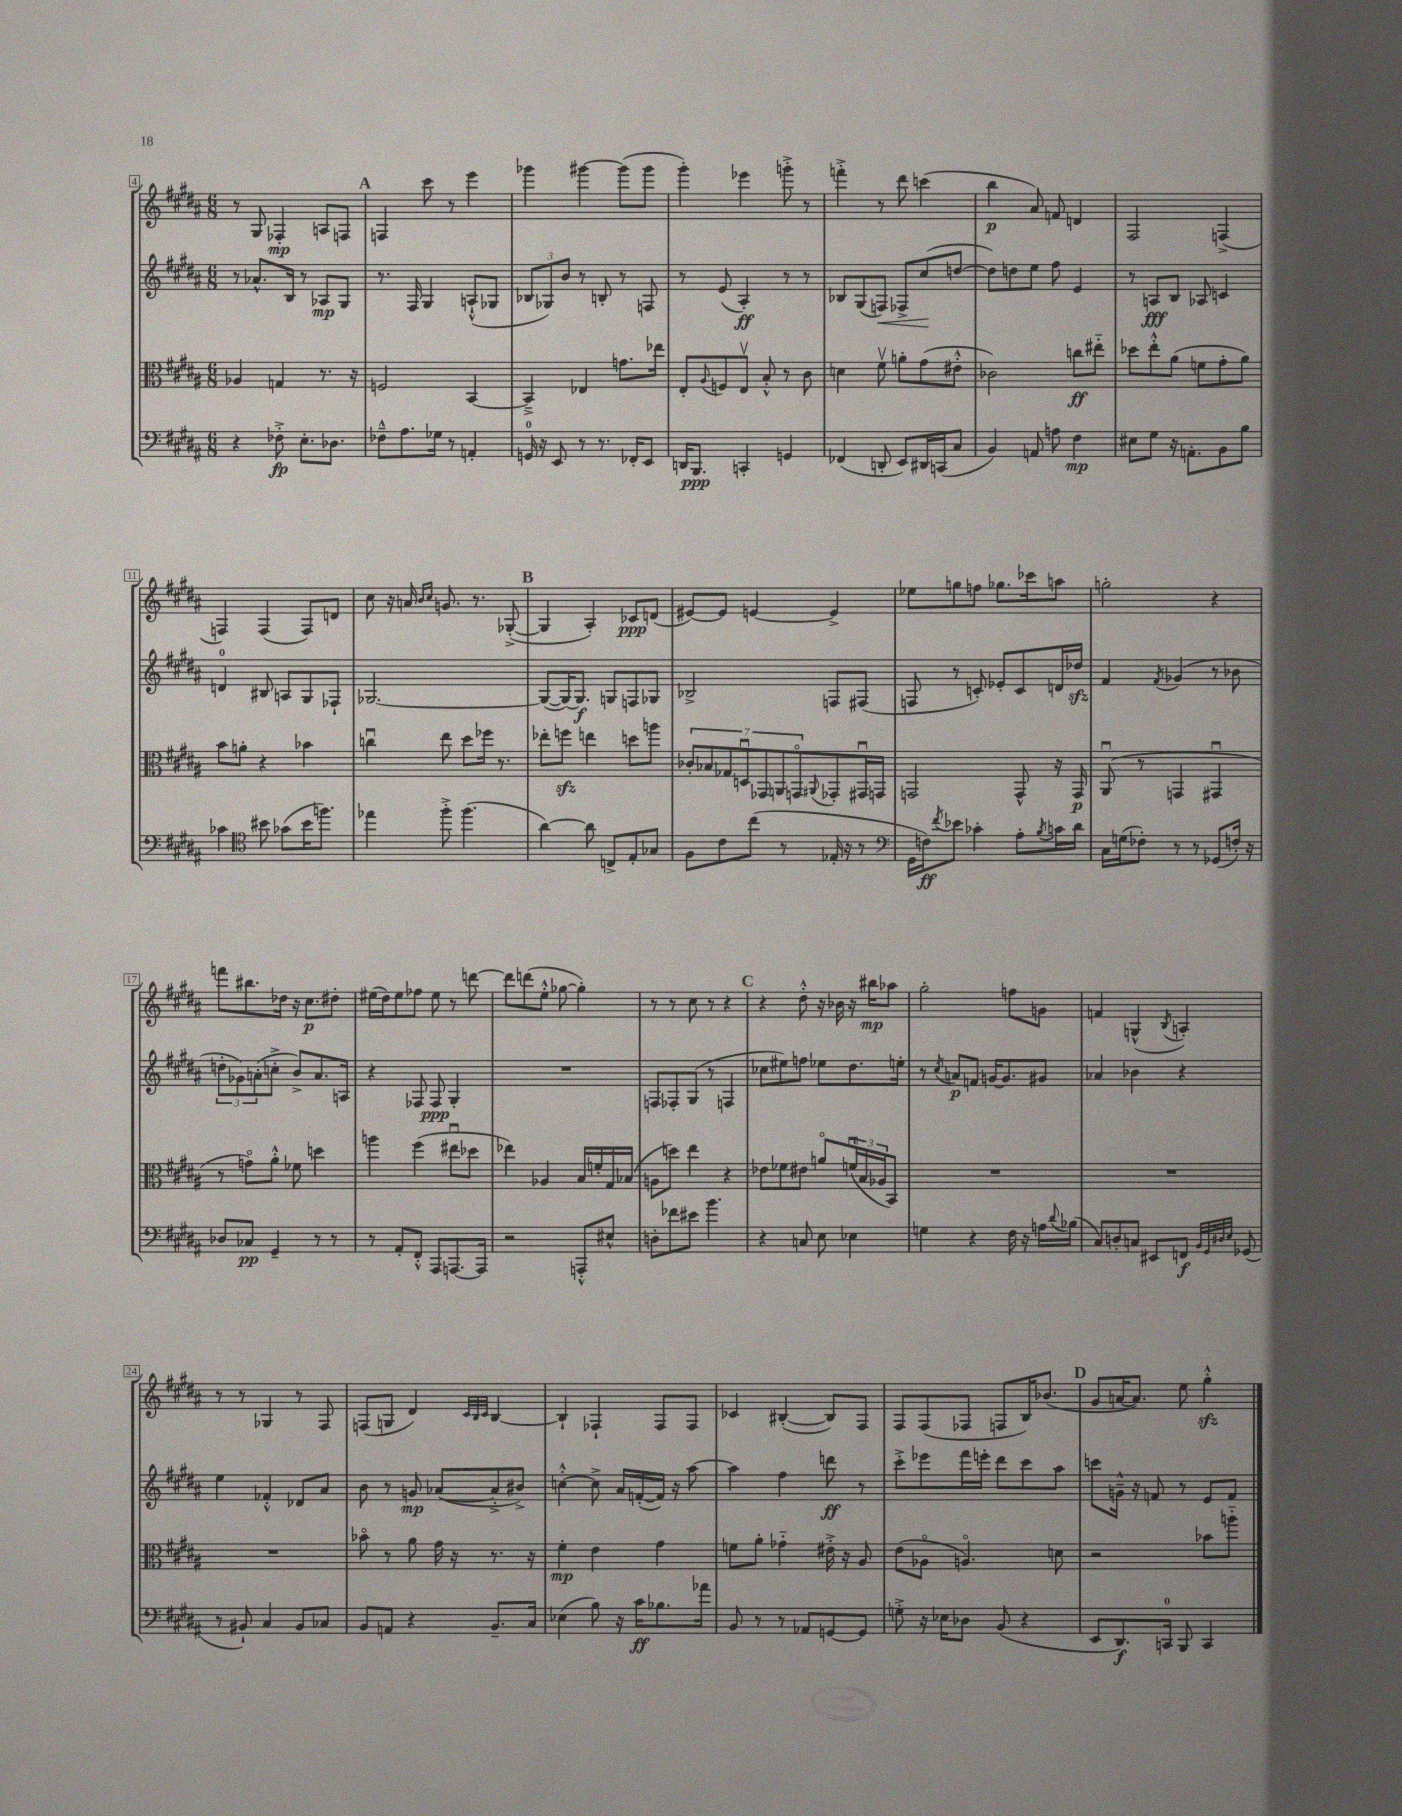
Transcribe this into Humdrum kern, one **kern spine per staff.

**kern	**dynam	**kern	**dynam	**kern	**dynam	**kern	**dynam
*part4	*part4	*part3	*part3	*part2	*part2	*part1	*part1
*staff4	*staff4	*staff3	*staff3	*staff2	*staff2	*staff1	*staff1
*clefF4	*	*clefC3	*	*clefG2	*	*clefG2	*
*k[f#c#g#d#a#]	*	*k[f#c#g#d#a#]	*	*k[f#c#g#d#a#]	*	*k[f#c#g#d#a#]	*
*M6/8	*	*M6/8	*	*M6/8	*	*M6/8	*
=4	=4	=4	=4	=4	=4	=4	=4
4r	.	4A-X/	.	8r	.	8r	.
.	.	.	.	8.a-X^^/L	.	8G#/	.
8F-X'^\	fp	4Gn/	.	.	.	4F-X'/	mp
.	.	.	.	16B/Jk	.	.	.
8.E'\L	.	.	.	8r	.	.	.
.	.	8.r	.	8A-X/L	mp	8An/L	.
8.D-X\J	.	.	.	.	.	.	.
.	.	.	.	8G#/J	.	8Fn/J	.
.	.	16r	.	.	.	.	.
!!LO:REH:place=s1:t=A
=5	=5	=5	=5	=5	=5	=5	=5
8F-X~^^\L	.	2Fn/	.	8.r	.	4Fn/	.
8.A#\	.	.	.	.	.	.	.
.	.	.	.	16F#/	.	.	.
.	.	.	.	4G#/	.	8ccc#\	.
16G-X\Jk	.	.	.	.	.	.	.
8r	.	.	.	.	.	8r	.
4AAn'/	.	[4BB/	.	(8An`^^/L	.	4eee\	.
.	.	.	.	8G-X/J	.	.	.
=6	=6	=6	=6	=6	=6	=6	=6
16GGn/	.	4BB~^/]	.	12B-X/L	.	4ggg-X\	.
16r	.	.	.	.	.	.	.
.	.	.	.	12G-X/)	.	.	.
8EE/	.	.	.	.	.	.	.
.	.	.	.	12b/J	.	.	.
8r	.	4E-X/	.	8r	.	[4ggg#X\	.
8.r	.	.	.	8Bn'/	.	.	.
.	.	8.gn\L	.	8r	.	(8ggg#\L]	.
16FF-X'/KL	.	.	.	.	.	.	.
8EE/J	.	.	.	8Fn/	.	8ggg#\J	.
.	.	16ee-X\Jk	.	.	.	.	.
=7	=7	=7	=7	=7	=7	=7	=7
16DDn/KL	.	8E'/L	.	8r	.	4ggg#'\)	.
8.BBB/J	ppp	.	.	.	.	.	.
.	.	8qqA#/	.	.	.	.	.
.	.	8Fn/	.	(8e/	.	.	.
4CCn'/	.	8Ev/J	.	4A#'/)	ff	4eee-X\	.
.	.	8B'^^/	.	.	.	.	.
4GGn/	.	8r	.	8r	.	8gggn'^\	.
.	.	8c#\	.	8r	.	8r	.
=8	=8	=8	=8	=8	=8	=8	=8
(4FF-X/	.	4dn\	.	8B-X/L	.	4fffn'^\	.
.	.	.	.	(8G#/	.	.	.
!	!	!	!	!	!LO:HP:b	!	!
8DDn'/	.	8f#v\	.	8Fn/J)	<	8r	.
8EE/L)	.	8an'\L	.	8F-X^/L	.	8ddd#\	.
16DD#X/L	.	(8g#\	.	(8cc#/	.	(4cccn\	.
(16CCn/J	.	.	.	.	.	.	.
8C#/J	.	8e#X'^^\J	.	[8ddn/J	[	.	.
=9	=9	=9	=9	=9	=9	=9	=9
4BB/)	.	2c-X\)	.	8dd\L])	.	4bb\	p
.	.	.	.	8ddn\	.	.	.
8AAn/	.	.	.	8ee\J	.	8a#/)	.
8An\	.	.	.	8ff#\	.	8fn/	.
4F#\	mp	8ccn\L	ff	4e/	.	4dn/	.
.	.	8ee#X\J	.	.	.	.	.
=10	=10	=10	=10	=10	=10	=10	=10
8E#X\L	.	8dd-X\L	.	8r	.	2F#/	.
8G#\J	.	8ee'^^\	.	8An/L	fff	.	.
16r	.	(8a#\J	.	8B/J	.	.	.
8.AAn'\L	.	.	.	.	.	.	.
.	.	8fn\L	.	8A-X/	.	.	.
8BB\	.	8g#'\	.	4cn/	.	(4Fn^/	.
8B\J	.	8a#\J)	.	.	.	.	.
!!LO:LB:g=z
=11	=11	=11	=11	=11	=11	=11	=11
4c-X\	.	8b\L	.	4dn/	.	4Fn/)	.
.	.	8an'\J	.	.	.	.	.
*clefC4	*	*	*	*	*	*	*
8b#X\	.	4r	.	8B#X/	.	(4F/	.
(8g-X\L	.	.	.	8An/L	.	.	.
16b#\K	.	4b-X\	.	8G#/	.	8F/L)	.
8.ffn\J)	.	.	.	.	.	.	.
.	.	.	.	8F-X`/J	.	8dn/J	.
=12	=12	=12	=12	=12	=12	=12	=12
4ee-X\	.	4ccnu\	.	[2.G-X/	.	8cc#\	.
.	.	.	.	.	.	16r	.
.	.	.	.	.	.	16an/	.
.	.	.	.	.	.	16qqb/LL	.
.	.	.	.	.	.	16qqcc#/JJ	.
8ff#'^\	.	8ee\	.	.	.	8.gn/	.
(4.ff#\	.	8dd#\L	.	.	.	.	.
.	.	.	.	.	.	8.r	.
.	.	16ff-X\Jk	.	.	.	.	.
.	.	8.r	.	.	.	.	.
.	.	.	.	.	.	([8G-X'^/	.
!!LO:REH:place=s1:t=B
=13	=13	=13	=13	=13	=13	=13	=13
[4a#\)	.	8ee-X'\L	.	(8G-/L_	.	4G-/]	.
.	.	8ffnzz\J	.	16G-/K_)	.	.	.
.	.	.	.	8.G-/J]	f	.	.
8a#\]	.	4een\	.	.	.	4A#'/)	.
8Cn^/L	.	.	.	8Gn/L	.	.	.
8E'/	.	8ddn\L	.	8Fn/	.	8c-X/L	ppp
8G-X/J	.	8aan\J	.	8G-X/J	.	(8dn/J	.
=14	=14	=14	=14	=14	=14	=14	=14
8F#\L	.	14c-X'/L	.	2B-X^/	.	[8e#X/L)	.
.	.	14B-X/	.	.	.	.	.
8c#\	.	.	.	.	.	8e#/J]	.
.	.	14G-X/	.	.	.	.	.
.	.	14Dnu/	.	.	.	.	.
(8cc#\J	.	.	.	.	.	[4en/	.
.	.	14GG-X/	.	.	.	.	.
.	.	14AAn/	.	.	.	.	.
8r	.	.	.	.	.	.	.
.	.	14GGn/	.	.	.	.	.
.	.	8qqAA#X/	.	.	.	.	.
16E-X'/	.	8GG-X'/	.	8Fn/L	.	4e^/]	.
16r	.	.	.	.	.	.	.
8r	.	16GG#Xu/L	.	(8F#X/J	.	.	.
.	.	16GGn/JJ	.	.	.	.	.
=15	=15	=15	=15	=15	=15	=15	=15
*clefF4	*	*	*	*	*	*	*
16GG#\LL	.	2GGn/	.	8Fn/	.	8ee-X\L	.
16Fn\J)	ff	.	.	.	.	.	.
8qf#/	.	.	.	.	.	.	.
8e-X\J	.	.	.	8r	.	8ggn\	.
4c-X'\	.	.	.	8cn'/)	.	8ffn\J	.
.	.	.	.	8e-X'/L	.	8.gg-X\L	.
8A#'\L	.	8GG^^/	.	8c/	.	.	.
.	.	.	.	.	.	16ccc-X\k	.
8qB/	.	.	.	.	.	.	.
16cn\L	.	16r	.	16dn/L	.	8aan\J	.
16d#\JJ	.	16GG/	p	16dd-Xzz/JJ	.	.	.
=16	=16	=16	=16	=16	=16	=16	=16
16C#\LL	.	(8AA#u/	.	4f#/	.	2ggn'\	.
(16Gn\J	.	.	.	.	.	.	.
8F-X'\J)	.	8r	.	.	.	.	.
.	.	.	.	8qf#/	.	.	.
8r	.	4GGn/	.	(4g-X/	.	.	.
8r	.	.	.	.	.	.	.
(8GG-X/L	.	4GG#Xu/	.	8r	.	4r	.
16Fn'/Jk)	.	.	.	8b-X\	.	.	.
16r	.	.	.	.	.	.	.
!!LO:LB:g=z
=17	=17	=17	=17	=17	=17	=17	=17
8D-X/L	.	8r	.	12ddn'\L	.	8fffn\L	.
.	.	.	.	12g-X\)	.	.	.
8C-X/J	pp	8gn\L)	.	.	.	8.bb#X\	.
.	.	.	.	(12an'\	.	.	.
4GG#~/	.	8a#'^^\J	.	8ccn'^\J	.	.	.
.	.	.	.	.	.	16dd-X\Jk	.
.	.	8f-X\	.	8b^/L)	.	16r	.
.	.	.	.	.	.	8.cc#\L	p
8r	.	4ddn\	.	8.a/	.	.	.
8r	.	.	.	.	.	8dd#X'\J	.
.	.	.	.	16An/Jk	.	.	.
=18	=18	=18	=18	=18	=18	=18	=18
8r	.	4aan\	.	4r	.	(16ee#X\LL	.
.	.	.	.	.	.	16dd#\J)	.
8AA#'/L	.	.	.	.	.	8ee#\	.
8FF#'^^/J	.	(4ff#\	.	8F-X/	.	8ff-X\J	.
8AAA#/L	.	.	.	8F-/	ppp	8ee#\	.
[8.AAAn/	.	8ee#Xu\L	.	4G#'/	.	8r	.
.	.	8dd-X\J	.	.	.	[8dddn\	.
16AAA/Jk]	.	.	.	.	.	.	.
=19	=19	=19	=19	=19	=19	=19	=19
2r	.	4ee-X\)	.	2.r	.	8ddd\L]	.
.	.	.	.	.	.	(8dddn\	.
.	.	4A-X/	.	.	.	8ee'^^\J	.
.	.	.	.	.	.	[8gg-X\	.
8AAAn'^^/L	.	16B/LL	.	.	.	4gg-'\])	.
.	.	16fn'/	.	.	.	.	.
8E#X^^/J	.	16G#/	.	.	.	.	.
.	.	(16B-X/JJ	.	.	.	.	.
=20	=20	=20	=20	=20	=20	=20	=20
8Dn'\L	.	8An\L	.	8Fn/L	.	8r	.
8f-X\	.	8ddn\J)	.	8F-X'/	.	8r	.
8e#X\J	.	4ee\	.	(8G#/J	.	8cc#\	.
4.b\	.	.	.	8r	.	8r	.
.	.	4r	.	4Fn/	.	4r	.
!!LO:REH:place=s1:t=C
=21	=21	=21	=21	=21	=21	=21	=21
4r	.	8e-X\L	.	8cc-X\L	.	4r	.
.	.	8f-X\	.	8ee#X\)	.	.	.
8Cn/	.	8e#X\J	.	8ffn\J	.	8dd#'^^\	.
8E\	.	8an/L	.	8ee-X\L	.	16r	.
.	.	.	.	.	.	16b-X\	.
4E-X\	.	(24fnu/L	.	8.dd#\	.	16r	.
.	.	24B/	.	.	.	.	.
.	.	.	.	.	.	16bb#X\KL	mp
.	.	24A-X/J	.	.	.	.	.
.	.	8BB/J)	.	.	.	8aa-X\J	.
.	.	.	.	16een'\Jk	.	.	.
=22	=22	=22	=22	=22	=22	=22	=22
4Gn\	.	2.r	.	8r	.	2gg#'\	.
.	.	.	.	8qcc#/	.	.	.
.	.	.	.	8an/L	p	.	.
4r	.	.	.	8fn/J	.	.	.
.	.	.	.	[16gn/KL	.	.	.
.	.	.	.	8.g/]	.	.	.
16F#\	.	.	.	.	.	8ffn\L	.
16r	.	.	.	.	.	.	.
16An\LL	.	.	.	8g#X/J	.	8gn\J	.
8qqd#/	.	.	.	.	.	.	.
(16B-X\JJ	.	.	.	.	.	.	.
=23	=23	=23	=23	=23	=23	=23	=23
8C#/L)	.	2.r	.	4a-X/	.	4fn/	.
8Dn'/	.	.	.	.	.	.	.
8Cn/J	.	.	.	4b-X\	.	(4Gn^^/	.
8EE#X/L	.	.	.	.	.	.	.
.	.	.	.	.	.	8qB/	.
8FFn/J	f	.	.	4r	.	4An'/)	.
32qqBB/LLL	.	.	.	.	.	.	.
32qqGG#/	.	.	.	.	.	.	.
32qqD#X/	.	.	.	.	.	.	.
32qqE/JJJ	.	.	.	.	.	.	.
(8GG-X/	.	.	.	.	.	.	.
!!LO:LB:g=z
=24	=24	=24	=24	=24	=24	=24	=24
8r	.	2.r	.	4ee\	.	8r	.
8BB#X`/)	.	.	.	.	.	8r	.
4C#/	.	.	.	4f-X'^^/	.	4G-X/	.
8BB#/L	.	.	.	8d-X/L	.	8r	.
8C-X/J	.	.	.	8a#/J	.	8F#/	.
=25	=25	=25	=25	=25	=25	=25	=25
8BB/L	.	8b-X\	.	8b\	.	(8Fn/L	.
8AAn/J	.	8r	.	8r	.	8Gn/J	.
4r	.	8a#\	.	8gn/	mp	4d#/)	.
.	.	16g#\	.	([8a-X/L	.	.	.
.	.	16r	.	.	.	.	.
.	.	.	.	.	.	32qqc#/LLL	.
.	.	.	.	.	.	32qqB/	.
.	.	.	.	.	.	32qqc#/JJJ	.
8.BB~/L	.	8.r	.	8a-'^/]	.	[4B/	.
.	.	.	.	8b#X^/J)	.	.	.
16C#/Jk	.	16r	.	.	.	.	.
=26	=26	=26	=26	=26	=26	=26	=26
(4E-X\	.	4f#'\	mp	[4ccn'^^\	.	4B`/]	.
8B\)	.	4e\	.	8cc^\]	.	4F-X`/	.
16r	.	.	.	16a#/LL	.	.	.
16c#\KL	ff	.	.	([16fn'/	.	.	.
8.B-X\	.	4g#\	.	16f/JJ])	.	8F-/L	.
.	.	.	.	16r	.	.	.
.	.	.	.	[8aa#\	.	8F-/J	.
16a-X\Jk	.	.	.	.	.	.	.
=27	=27	=27	=27	=27	=27	=27	=27
8BB/	.	8fn\L	.	4aa#\]	.	4c-X/	.
8r	.	8a#'\J	.	.	.	.	.
8r	.	4g-X\	.	4ff#\	.	([4B#X'/	.
8AA-X/L	.	.	.	.	.	.	.
[8GGn/	.	16e#X'^\	.	8dddn\	ff	8B#/L])	.
.	.	16r	.	.	.	.	.
8GG/J]	.	8A#/	.	8r	.	8F#/J	.
=28	=28	=28	=28	=28	=28	=28	=28
8Gn'^\	.	(8e\L	.	8ccc#'^\L	.	8F#/L	.
16r	.	8A-X\J	.	8eee-X\	.	(8F#/	.
16E-X\KL	.	.	.	.	.	.	.
8D-X\J	.	4.An/)	.	16fff#\L	.	8F-X/J	.
.	.	.	.	16eeen'\JJ	.	.	.
(8BB/	.	.	.	8ddd#\L	.	8Fn/L	.
4r	.	.	.	8ccc#\	.	16B/K)	.
.	.	.	.	.	.	(8.b-X/J	.
.	.	8dn\	.	8aa#\J	.	.	.
!!LO:REH:place=s1:t=D
=29	=29	=29	=29	=29	=29	=29	=29
8EE/L	.	2r	.	8cccn\L	.	8g#/L	.
8.DD#/)	f	.	.	16gn~^^\Jk	.	[16an/K	.
.	.	.	.	16r	.	8.a/J])	.
.	.	.	.	8fn/	.	.	.
16CCn/Jk	.	.	.	.	.	.	.
8BBB/	.	.	.	8r	.	8ee\	.
4CC/	.	8b-X\L	.	8e/L	.	4gg#zz'^^\	.
.	.	8aan\J	.	8f/J	.	.	.
==	==	==	==	==	==	==	==
*-	*-	*-	*-	*-	*-	*-	*-
